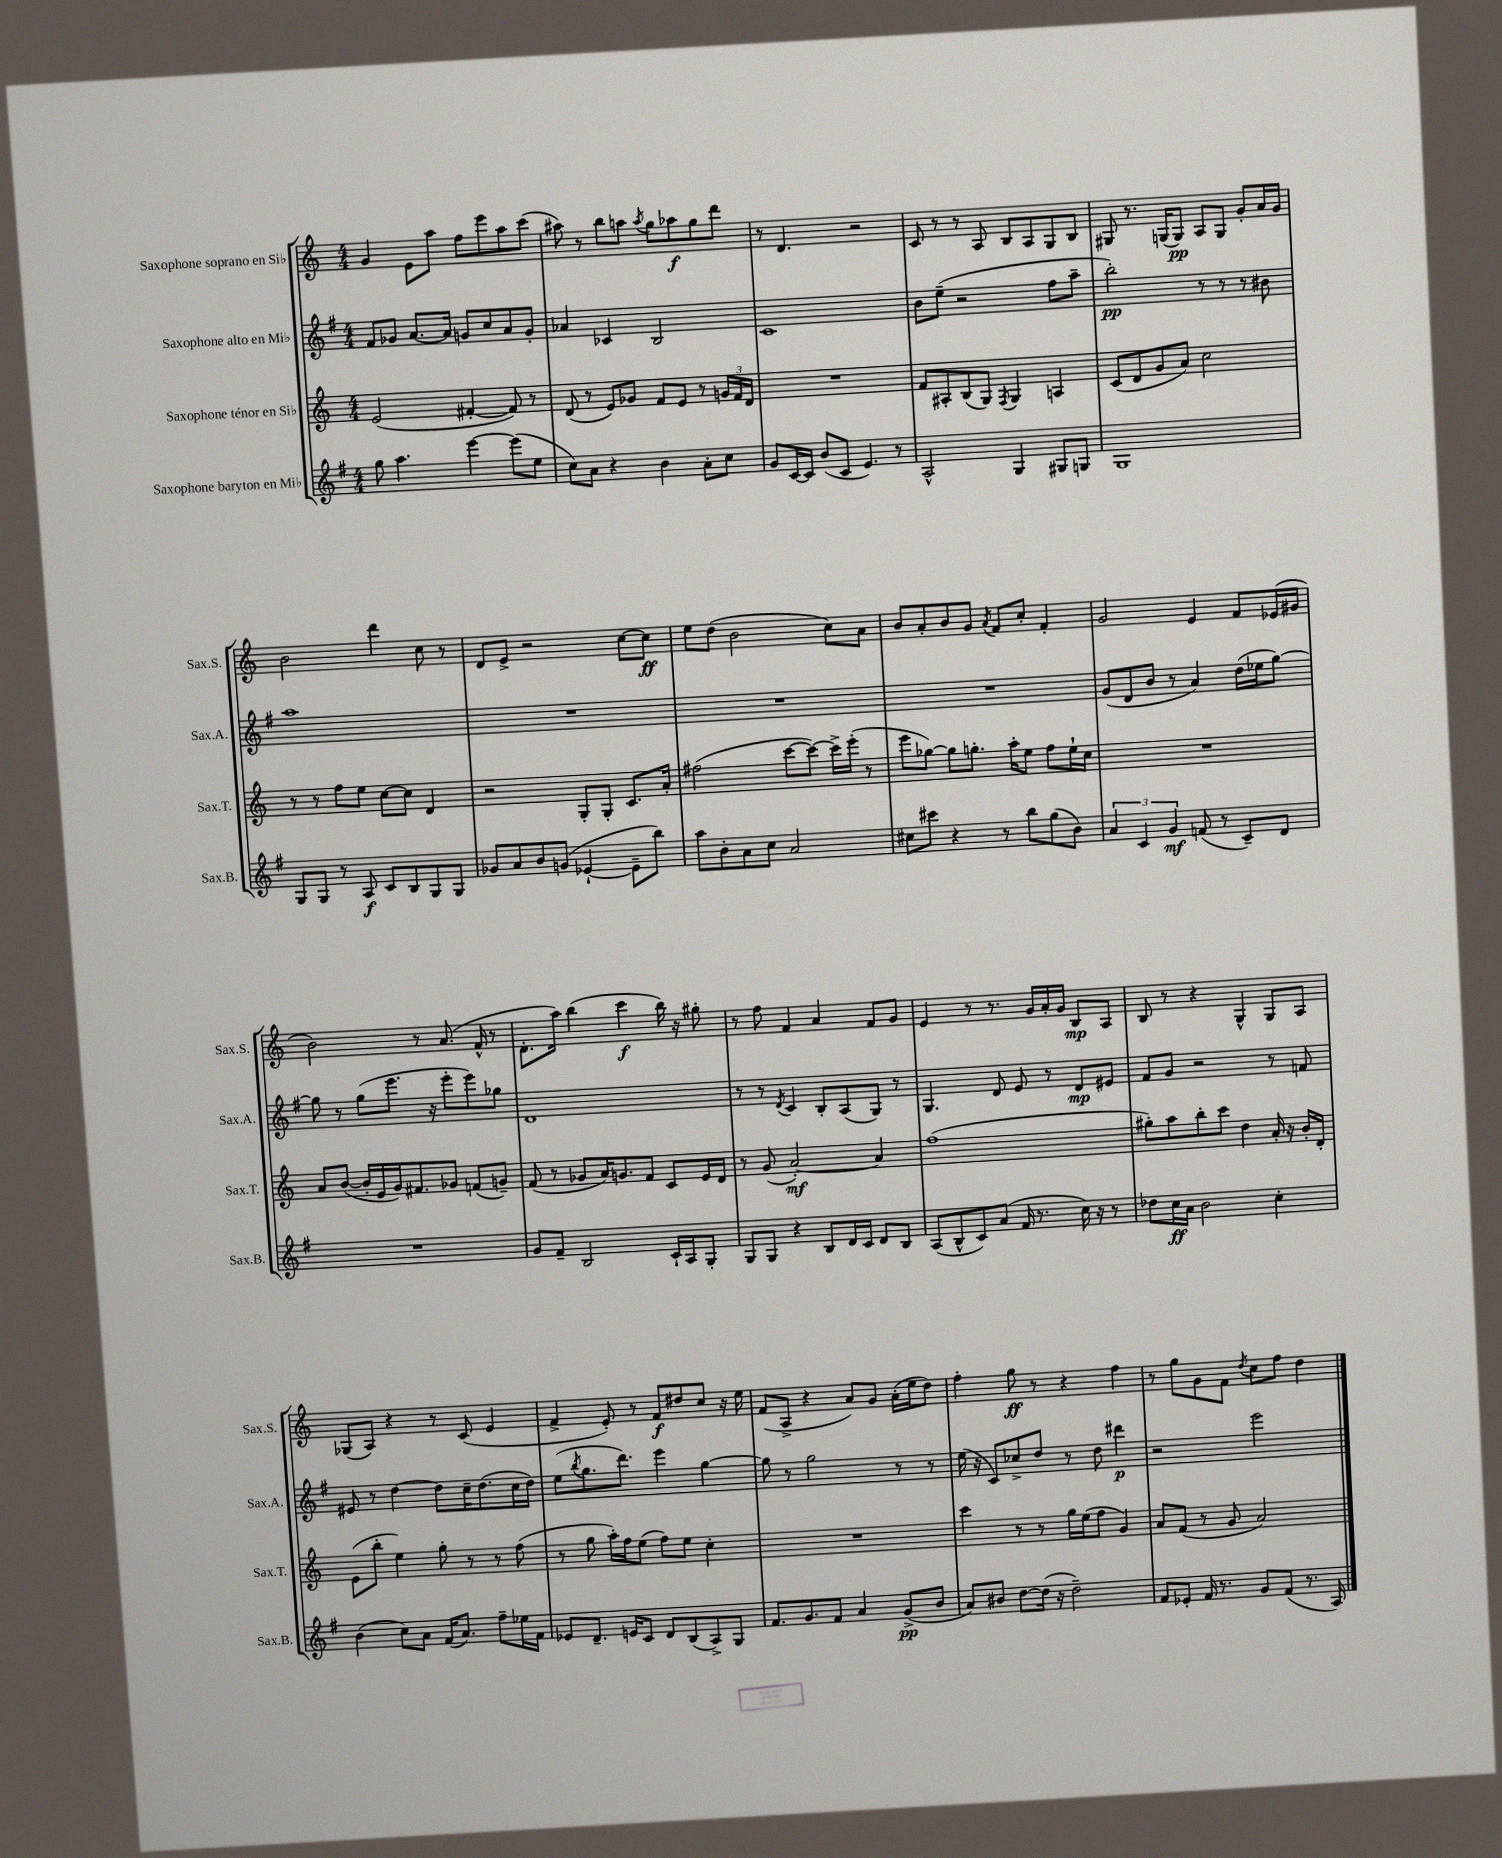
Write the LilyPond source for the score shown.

<<
\new StaffGroup <<
\new Staff = "s0" \with { instrumentName = "Saxophone soprano en Sib" shortInstrumentName = "Sax.S." } {
    \clef treble \key c \major \numericTimeSignature \time 4/4
    g'4 e'8 a''8 f''8 e'''8 a''8 c'''8( |
    ais''8) r8 b''8 a''8 \acciaccatura { a''8 } g''8 aes''8\f g''8 d'''8 |
    r8 d'4. r2 |
    c'8 r8 r8 a8 b8 a8 g8 b8 |
    gis8 r8. g16( g8\pp) a8 g8 g'8-. a'16 g'16 |
    b'2 d'''4 c''8 r8 |
    d'8 e'8-> r2 c''8~ c''8\ff |
    e''8 d''8( b'2 c''8) a'8 |
    b'8 a'8-. b'8 g'8 \acciaccatura { a'8 } f'8 c''8-. f'4-. |
    g'2 e'4 f'8 ees'16( gis'16 |
    b'2) r8 a'8.( f'16-^ r8 |
    d'8.-. a''16) b''4( c'''4\f b''16) r16 gis''8-. |
    r8 f''8 f'4 a'4 f'8 g'8 |
    e'4 r8 r8. g'16 a'16-. g'16 b8\mp a8 |
    b8 r8 r4 g4-^ g8 a8 |
    ges8( a8) r4 r8 c'8( e'4 |
    f'4-> e'8-.) r8 f'8\f dis''8 c''8 r16 e''16 |
    f'8( a8-> r4 a'8) g'8 a'16-.( e''16 d''8) |
    f''4-. g''8\ff r8 r4 f''4 |
    r8 g''8 g'8 f'8 \acciaccatura { d''8 } c''8 f''8 d''4 \bar "|." |
}
\new Staff = "s1" \with { instrumentName = "Saxophone alto en Mib" shortInstrumentName = "Sax.A." } {
    \clef treble \key g \major \numericTimeSignature \time 4/4
    fis'8 ges'8 a'8.~ a'16 g'8 c''8 a'8 g'8-. |
    aes'4 ces'4 b2 |
    c'1 |
    b'8 e''8--( r2 fis''8 a''8-- |
    b''2-.\pp) r8 r8 r8 bis'8 |
    a''1 |
    R1 |
    R1 |
    R1 |
    g'8( d'8 b'8 r8 a'4) d''16( ees''16 g''8~) |
    g''8 r8 g''8( e'''8. r16 e'''8-. e'''8) ges''8 |
    d'1 |
    r8 r8 \acciaccatura { d'8 } c'4 b8-. a8( g8) r8 |
    g4. d'8 e'8 r8 d'8\mp eis'8 |
    fis'8 g'8 r2 r8 f'8 |
    eis'8 r8 d''4~ d''8 c''16-- d''8.( c''16 d''16) |
    e''8( \acciaccatura { b''8 } g''8. d'''8.) e'''4 g''4~ |
    g''8 r8 g''2 r8 r8 |
    e''16( r16 c'8) ces''8-> d''8 r8 d''8 dis'''4\p |
    r2 e'''2 \bar "|." |
}
\new Staff = "s2" \with { instrumentName = "Saxophone ténor en Sib" shortInstrumentName = "Sax.T." } {
    \clef treble \key c \major \numericTimeSignature \time 4/4
    e'2( fis'4~-. fis'8) r8 |
    d'8( r8 e'8) ges'8 f'8 e'8 r8 \tuplet 3/2 { g'16 f'16 d'16 } |
    R1 |
    f'8 ais8-. b8( g8) \acciaccatura { f8 } g4 a4 |
    c'8( d'8 g'8 a'8) c''2 |
    r8 r8 f''8 e''8 c''8~ c''8 d'4 |
    r2 g8-. g8-. c'8. a'16-. |
    fis''2( c'''8~ c'''8~) c'''16-> e'''16-.( r8 |
    e'''8 ges''8~) ges''8 g''8.-. a''16-. e''8 f''8 e''16-! c''16 |
    R1 |
    a'8 b'8~( b'16-. e'16 g'16) fis'8. ges'8 f'8( g'8--) |
    f'8( r8 ges'8 a'16) g'8. f'8 c'8 e'16 d'16 |
    r8 g'8( a'2~-.\mf) a'4 |
    f''1( |
    gis''8-.) a''8 b''8-. c'''8 d''4 a'16-. r16 b'16-. d'16-. |
    e'8( b''8-. e''4) g''8-. r8 r8 f''8( |
    r8 g''8 a''16-.) f''16 e''8( f''8) e''8 c''4-. |
    R1 |
    c'''4 r8 r8 g''16 e''16( f''8 g'4) |
    a'8 f'8( r8 g'8 a'2) \bar "|." |
}
\new Staff = "s3" \with { instrumentName = "Saxophone baryton en Mib" shortInstrumentName = "Sax.B." } {
    \clef treble \key g \major \numericTimeSignature \time 4/4
    g''8 a''4. e'''4~ e'''8( e''8 |
    c''8) a'8 r4 b'4 a'8-. c''8 |
    g'8 c'16~ c'16 b'8( c'8 e'4.) r8 |
    a2-^ g4 gis8 g8 |
    g1 |
    g8 g8 r8 a8\f c'8 b8 g8 g8 |
    ges'8 a'8 b'8 g'8( ees'4~-! ees'8-- b''8) |
    a''8 b'8-. a'8 c''8 a'2 |
    cis''8 cis'''8 r4 r8 b''8 g''8( b'8) |
    \tuplet 3/2 { a'4 c'4 g'4\mf } f'8( r8 c'8--) d'8 |
    R1 |
    g'8 fis'8-- b2 c'16-! a16 g8-. |
    g8 g8 r4 b8 d'16 c'16 d'8 b8 |
    a8( b8-^ c'8) a'8( fis'16 r8. c''16) r16 r8 |
    des''8 c''16\ff a'16 b'2 c''4-. |
    b'4( c''8) a'8 fis'16( a'8.) fis''8-- ees''16 fis'16 |
    ees'8 d'8.-- e'16 c'8 d'8 b8( a8->) g8 |
    fis'8. g'8. fis'8 a'4 g'8->\pp( b'8 |
    a'8) bis'8 d''8~ d''16( r16 d''2--) |
    fis'8 ees'8-. fis'16 r8. g'8 fis'8( r8. a16) \bar "|." |
}
>>
>>
\layout { \context { \Score \remove "Bar_number_engraver" } }
